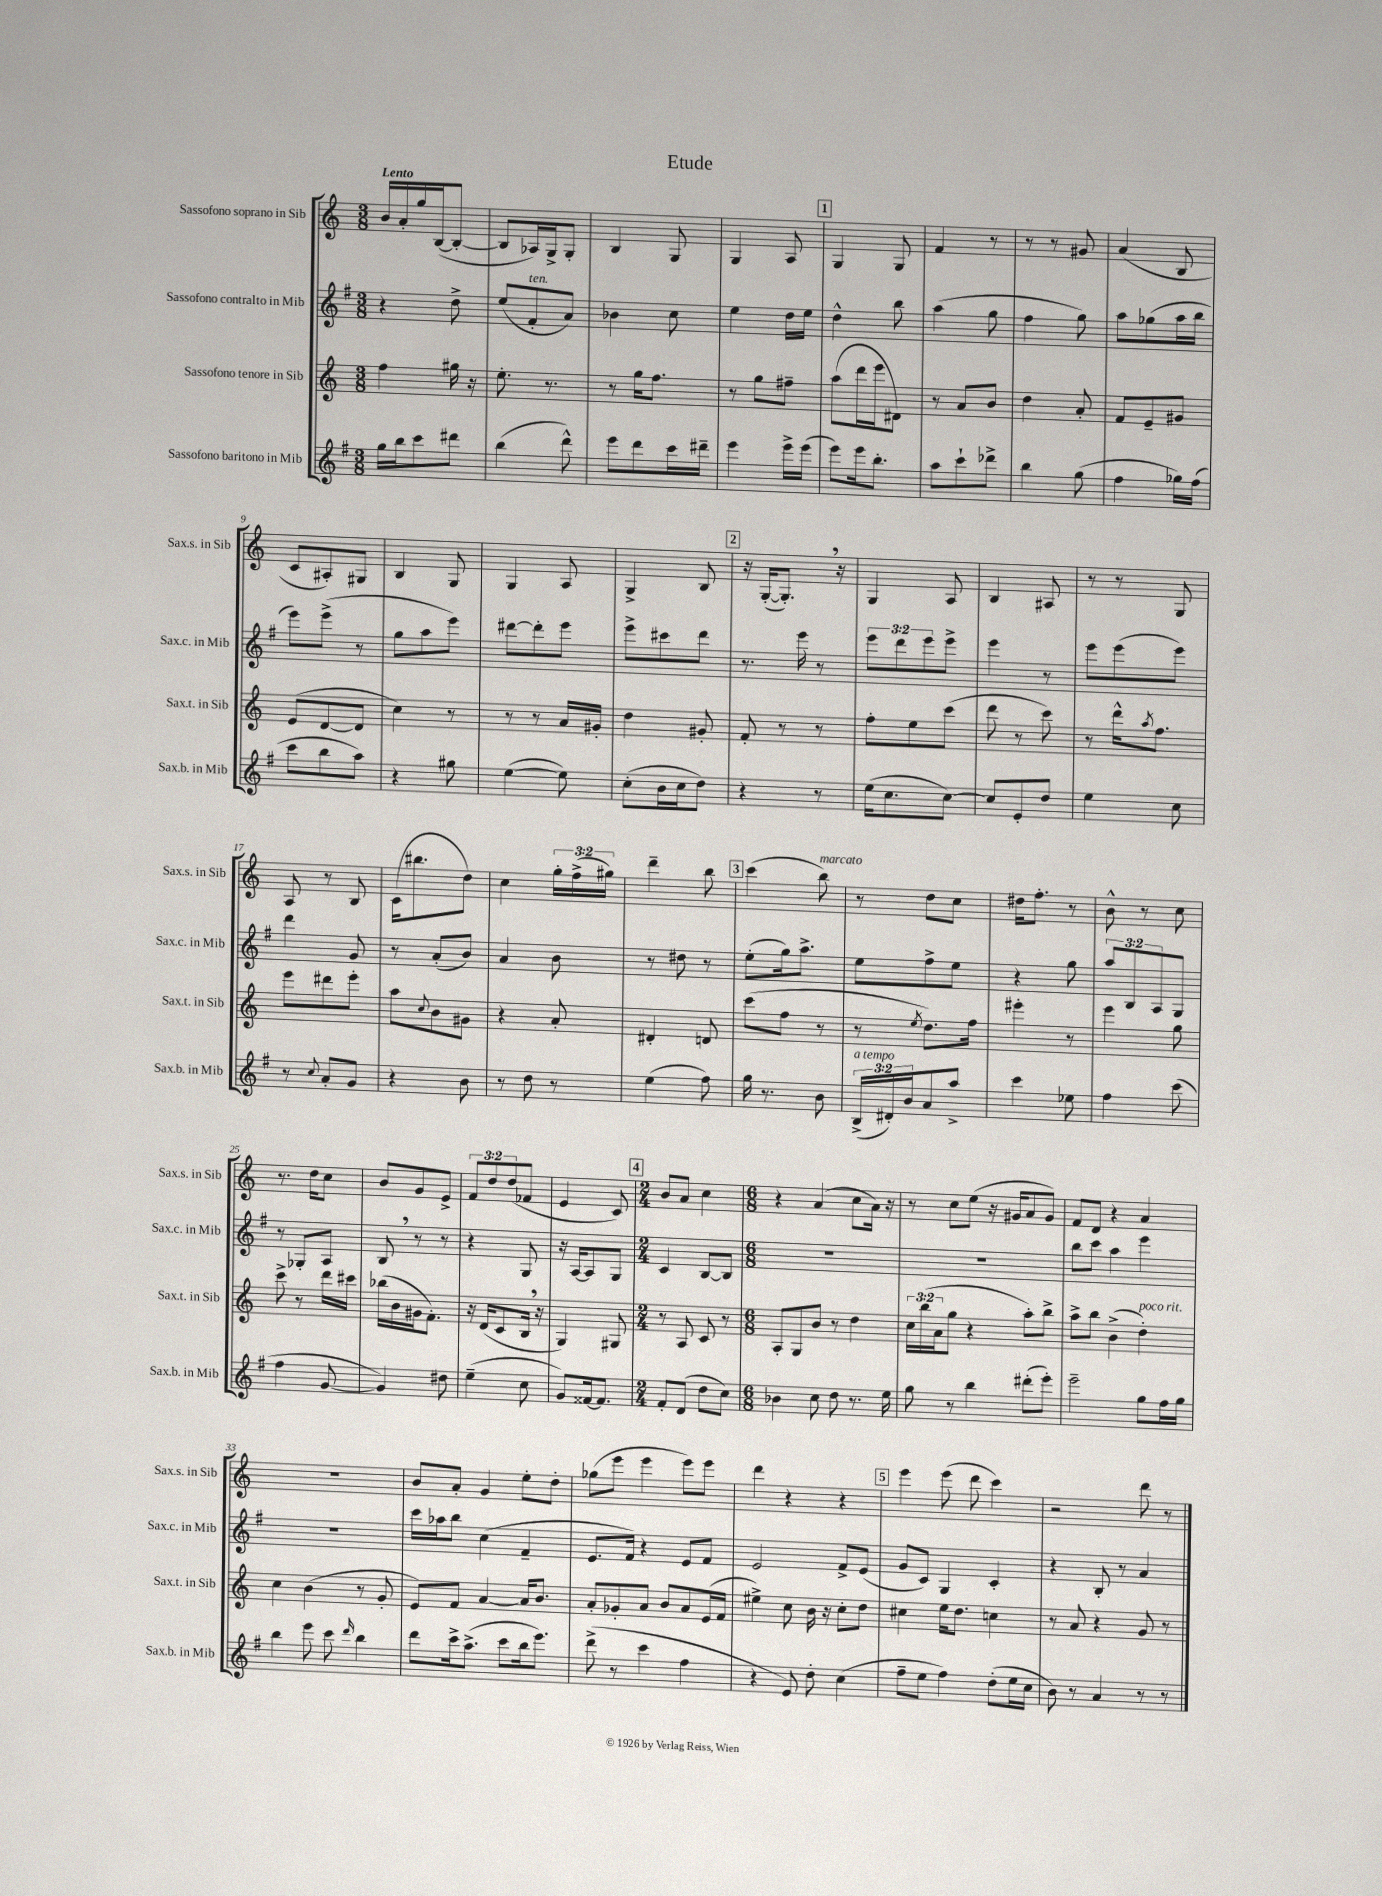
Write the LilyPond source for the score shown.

\header { title = "Etude" }
<<
\new StaffGroup <<
\new Staff = "s0" \with { instrumentName = "Sassofono soprano in Sib" shortInstrumentName = "Sax.s. in Sib" } {
    \clef treble \key c \major \numericTimeSignature \time 3/8 \override Staff.TupletNumber.text = #tuplet-number::calc-fraction-text \tempo "Lento"
    b'16 a'16-. g''16 b16~( b8~-. |
    b8 aes16) g16-> g8-. |
    b4 g8 |
    g4 a8 |
    \mark \markup { \box "1" } g4 g8 |
    f'4 r8 |
    r8 r8 gis'8 |
    a'4( b8 |
    c'8 ais8-.) gis8 |
    b4 g8 |
    g4 a8 |
    g4-> b8 |
    \mark \markup { \box "2" } r16 g16~-.( g8.-.) \breathe r16 |
    g4 a8 |
    b4 ais8 |
    r8 r8 g8 |
    a8 r8 b8 |
    c'16( bis''8. d''8) |
    c''4 \tuplet 3/2 { g''16-. f''16->( gis''16) } |
    d'''4-- b''8 |
    \mark \markup { \box "3" } c'''4( b''8^\markup { \italic "marcato" }) |
    r8 d''8 c''8 |
    dis''16 f''8.-. r8 |
    b'8-^ r8 c''8 |
    r8. d''16 c''8 |
    b'8 g'8 e'8-> |
    \tuplet 3/2 { f'8 d''8 d''8( } fes'8 |
    e'4 c'8) |
    \mark \markup { \box "4" } \numericTimeSignature \time 2/4 b'8 a'8 c''4 |
    \numericTimeSignature \time 6/8 r4 a'4( c''8 a'16) r16 |
    r8 c''8 e''8( r16 gis'16 a'8 gis'8) |
    f'8 d'8 r4 a'4 |
    R2. |
    b'8 a'8-. g'4 e''8-. d''8-. |
    ges''8( e'''8 e'''4 e'''8) e'''8 |
    d'''4 r4 r4 |
    \mark \markup { \box "5" } e'''4 e'''8( d'''8 c'''4) |
    r2 d'''8 r8 \bar "|." |
}
\new Staff = "s1" \with { instrumentName = "Sassofono contralto in Mib" shortInstrumentName = "Sax.c. in Mib" } {
    \clef treble \key g \major \numericTimeSignature \time 3/8 \override Staff.TupletNumber.text = #tuplet-number::calc-fraction-text
    r4 d''8-> |
    e''8( fis'8-.^\markup { \italic "ten." } a'8) |
    bes'4 c''8 |
    e''4 d''16 e''16 |
    \mark \markup { \box "1" } d''4-^ b''8 |
    a''4( g''8 |
    fis''4 g''8) |
    a''8 ges''8( a''16 b''16 |
    e'''8) e'''8->( r8 |
    g''8 a''8 e'''8) |
    dis'''8~ dis'''8-. e'''8 |
    e'''8-> cis'''8 d'''8 |
    \mark \markup { \box "2" } r8. e'''16 r8 |
    \tuplet 3/2 { e'''8 d'''8 e'''8 } e'''8-> |
    e'''4 r8 |
    e'''8 e'''8( e'''8) |
    d'''4 g'8 |
    r8 a'8-.( b'8) |
    a'4 b'8 |
    r8 dis''8 r8 |
    \mark \markup { \box "3" } e''8-.( g''16) a''8.-> |
    e''8 fis''8-> e''8 |
    r4 g''8 |
    \tuplet 3/2 { a''8 b8 a8 } g8 |
    r8 ges8-. a8 |
    b8 \breathe r8 r8 |
    r4 g8 |
    r16 a16~ a8 g8 |
    \mark \markup { \box "4" } \numericTimeSignature \time 2/4 c'4 b8~ b8 |
    \numericTimeSignature \time 6/8 R2. |
    R2. |
    b''8 c'''8 a''4 e'''4 |
    R2. |
    c'''16 aes''16 b''8 c''4( fis'4-- |
    e'8. fis'16) r4 e'8 fis'8 |
    e'2 fis'8-> e'8( |
    \mark \markup { \box "5" } g'8 c'8) g4 c'4-. |
    r4 b8-. r8 a'4 \bar "|." |
}
\new Staff = "s2" \with { instrumentName = "Sassofono tenore in Sib" shortInstrumentName = "Sax.t. in Sib" } {
    \clef treble \key c \major \numericTimeSignature \time 3/8 \override Staff.TupletNumber.text = #tuplet-number::calc-fraction-text
    f''4 gis''16 r16 |
    e''8.-. r8. |
    r8 g''16 f''8. |
    r8 g''8 fis''8-- |
    \mark \markup { \box "1" } a''8( d'''16 e'''16 dis'8) |
    r8 a'8 b'8 |
    d''4 a'8-. |
    f'8 e'8-- gis'8 |
    e'8( d'8~ d'8 |
    c''4) r8 |
    r8 r8 a'16 gis'16-. |
    d''4 gis'8-. |
    \mark \markup { \box "2" } f'8-. r8 r8 |
    f''8-. e''8 c'''8( |
    d'''8 r8 c'''8) |
    r8 d'''16-^ \acciaccatura { a''8 } f''8. |
    e'''8 dis'''8 e'''8-. |
    a''8 \appoggiatura { c''8 } b'8 gis'8 |
    r4 a'8-. |
    dis'4-. d'8 |
    \mark \markup { \box "3" } c'''8( f''8 r8 |
    r8 \acciaccatura { e''8 } d''8.) f''16 |
    eis'''4-. r8 |
    e'''4 g''8 |
    c'''8-> r8 d'''16 cis'''16 |
    bes''16( b'16 gis'16 f'8.-.) |
    r16 d'16( c'8 b16 \breathe r16 |
    g4) gis8 |
    \mark \markup { \box "4" } \numericTimeSignature \time 2/4 r8 a8 c'8 r8 |
    \numericTimeSignature \time 6/8 a8-. g8 b'8 r8 d''4 |
    \tuplet 3/2 { c''16 b''16( a'16 } g''8 r4 a''8-.) b''8-> |
    a''8-> b''8 b'4->( d''4-.^\markup { \italic "poco rit." }) |
    c''4 b'4( r8 g'8-. |
    e'8) f'8 a'4~ a'16 b'8. |
    a'8-. ges'8-. a'8 b'8 a'8 e'16( f'16 |
    eis''4->) c''8 b'16 r16 c''8-. d''8 |
    \mark \markup { \box "5" } cis''4 e''16 d''8. c''4 |
    r8 a'8 r4 g'8 r8 \bar "|." |
}
\new Staff = "s3" \with { instrumentName = "Sassofono baritono in Mib" shortInstrumentName = "Sax.b. in Mib" } {
    \clef treble \key g \major \numericTimeSignature \time 3/8 \override Staff.TupletNumber.text = #tuplet-number::calc-fraction-text
    g''16 b''16 c'''8 dis'''8 |
    b''4( d'''8-^) |
    e'''8 d'''8 c'''16 dis'''16-- |
    e'''4 e'''16-> e'''16( |
    \mark \markup { \box "1" } e'''8) e'''16 b''8.-. |
    a''8 c'''8-! des'''8-> |
    b''4 g''8( |
    fis''4 ges''16) fis''16( |
    c'''8 b''8 a''8) |
    r4 gis''8 |
    e''4~( e''8) |
    c''8-.( b'16 c''16 d''8) |
    \mark \markup { \box "2" } r4 r8 |
    e''16( c''8. c''8~) |
    c''8 e'8-. d''8 |
    e''4 c''8 |
    r8 \appoggiatura { c''8 } a'8-. g'8 |
    r4 b'8 |
    r8 d''8 r8 |
    e''4( fis''8) |
    \mark \markup { \box "3" } g''16 r8. b'8 |
    \tuplet 3/2 { b16->^\markup { \italic "a tempo" }( dis'16-.) b'16 } a'8 a''8-> |
    c'''4 ees''8 |
    fis''4 c'''8( |
    fis''4 g'8~ |
    g'4) dis''8 |
    e''4--( c''8 |
    g'8) fisis'16~ fisis'8. |
    \mark \markup { \box "4" } \numericTimeSignature \time 2/4 fis'8-. d'8( d''8 c''8) |
    \numericTimeSignature \time 6/8 bes'4 c''8 d''8 r8. e''16 |
    g''8 r8 b''4 dis'''8-.( e'''8-.) |
    e'''2-- g''8 fis''16 g''16 |
    b''4 e'''8 c'''8 \grace { d'''16 } b''4 |
    d'''8 c'''16-> a''8.->( c'''8 b''16 e'''8.) |
    d'''8->( r8 c'''4 fis''4 |
    r4 e'8) d''8-. c''4( |
    \mark \markup { \box "5" } fis''8-- e''8 fis''4) d''8-.( e''16 c''16 |
    b'8) r8 a'4 r8 r8 \bar "|." |
}
>>
>>
